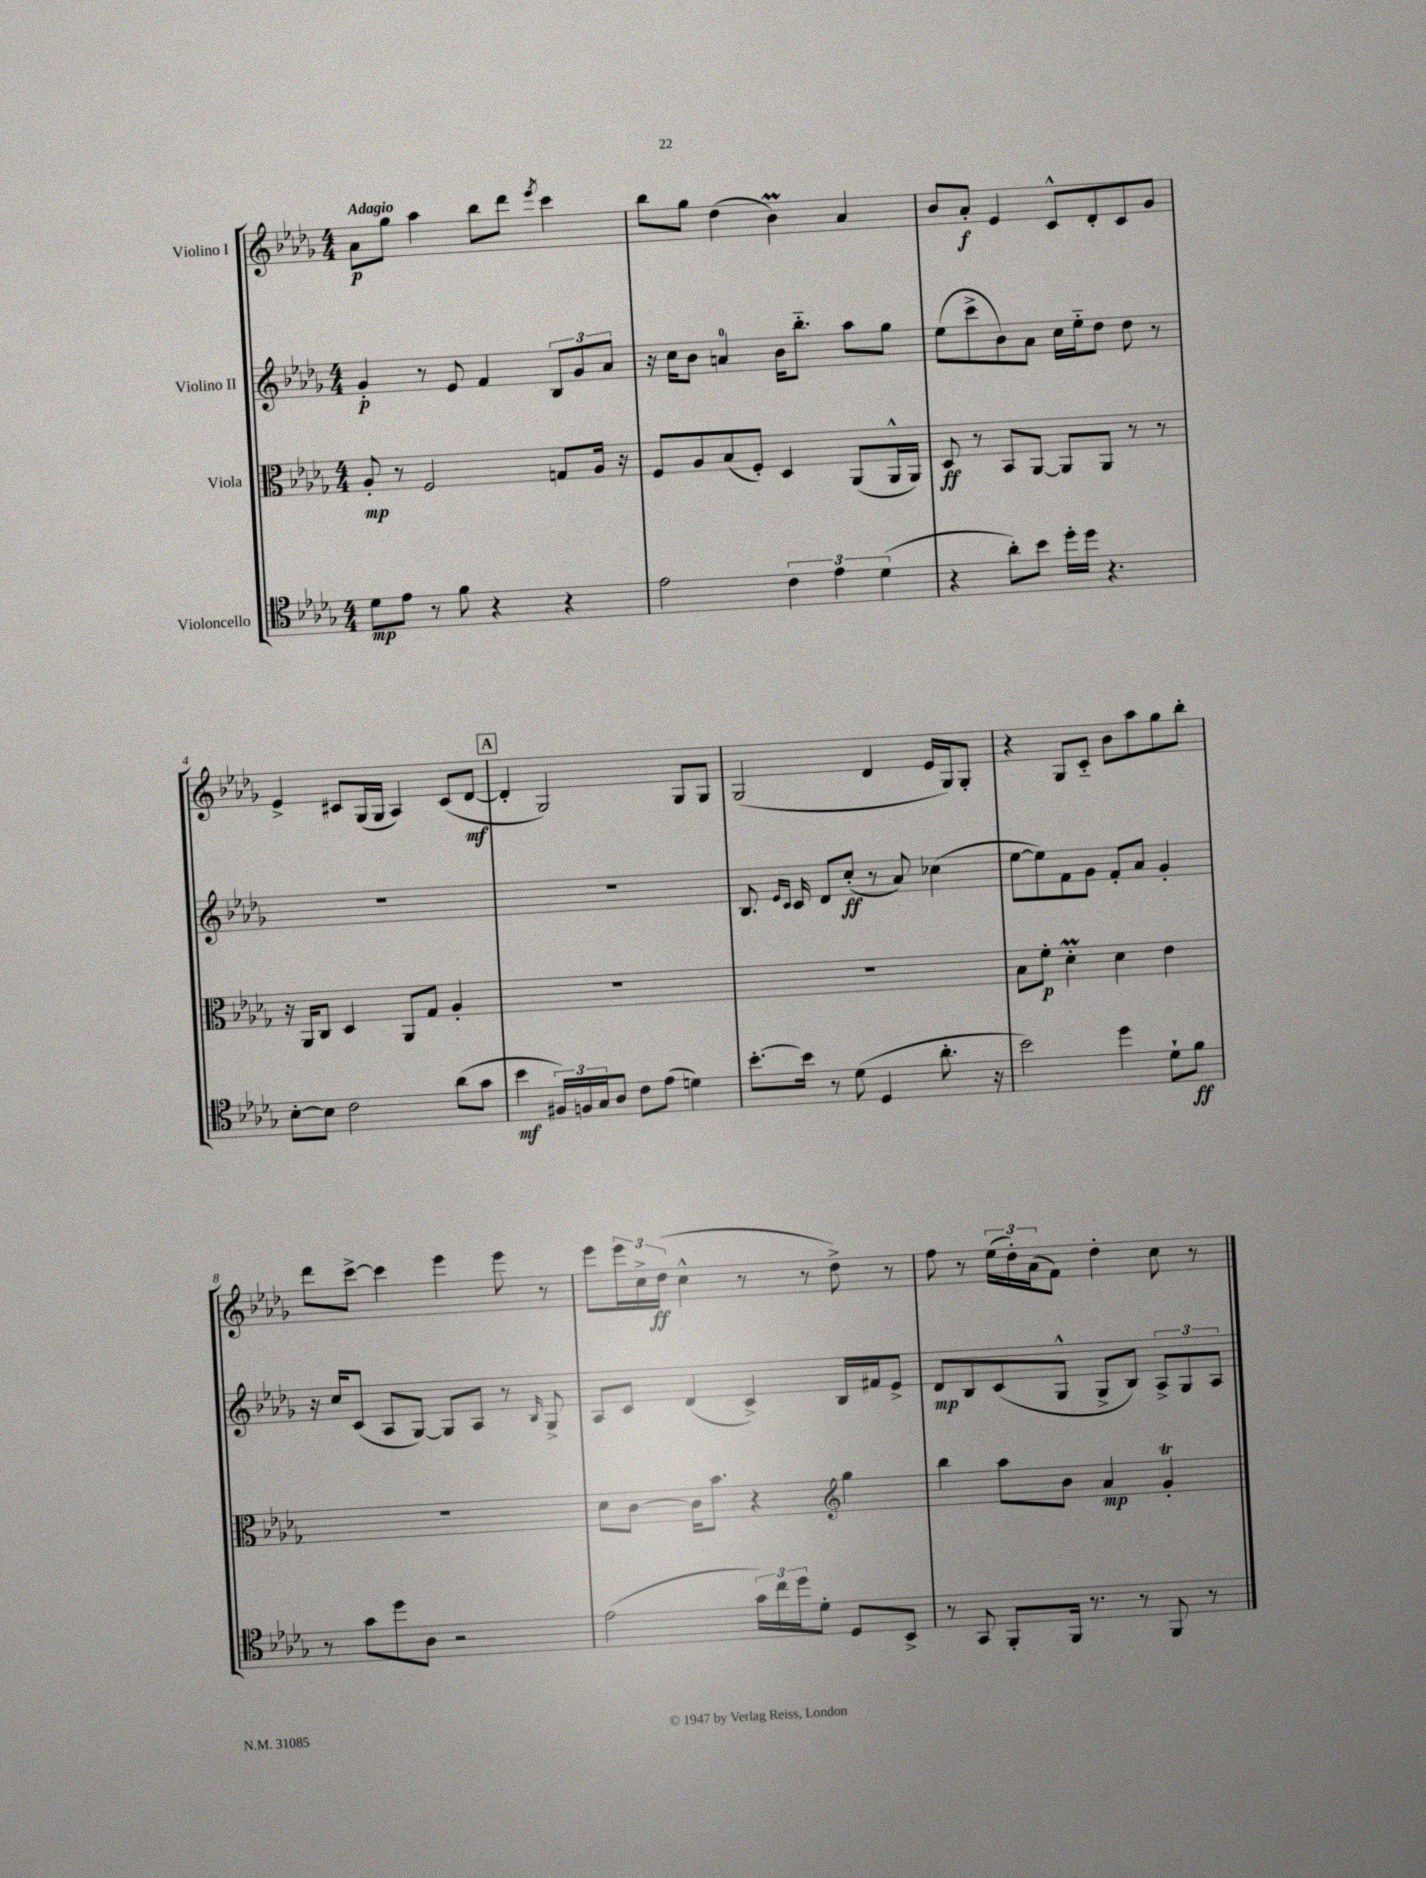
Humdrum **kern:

**kern	**dynam	**kern	**dynam	**kern	**dynam	**kern	**dynam
*part4	*part4	*part3	*part3	*part2	*part2	*part1	*part1
*staff4	*staff4	*staff3	*staff3	*staff2	*staff2	*staff1	*staff1
*I"Violoncello	*	*I"Viola	*	*I"Violino II	*	*I"Violino I	*
*clefC4	*	*clefC3	*	*clefG2	*	*clefG2	*
*k[b-e-a-d-g-]	*	*k[b-e-a-d-g-]	*	*k[b-e-a-d-g-]	*	*k[b-e-a-d-g-]	*
*M4/4	*	*M4/4	*	*M4/4	*	*M4/4	*
=1	=1	=1	=1	=1	=1	=1	=1
!	!	!	!	!	!	!LO:TX:a:B:t=Adagio	!
8d-\L	mp	8A-'/	mp	4g-'/	p	8a-\L	p
8e-\J	.	8r	.	.	.	8gg-\J	.
8r	.	2F/	.	8r	.	4aa-\	.
8f\	.	.	.	8e-/	.	.	.
4r	.	.	.	4f/	.	8bb-\L	.
.	.	.	.	.	.	8ddd-\J	.
.	.	.	.	.	.	8qeee-/	.
4r	.	8Gn/L	.	12B-/L	.	4ccc\	.
.	.	.	.	12g-/	.	.	.
.	.	16A-/Jk	.	.	.	.	.
.	.	.	.	12a-/J	.	.	.
.	.	16r	.	.	.	.	.
=2	=2	=2	=2	=2	=2	=2	=2
2e-\	.	8F/L	.	16r	.	8bb-\L	.
.	.	.	.	16cc\KL	.	.	.
.	.	8A-/	.	8b-\J	.	8gg-\J	.
.	.	(8B-/	.	4an/	.	(4dd-\	.
.	.	8F'/J)	.	.	.	.	.
6c\	.	4D-/	.	16b-\KL	.	4b-M\)	.
.	.	.	.	8.bb-\J	.	.	.
6e-\	.	.	.	.	.	.	.
.	.	(8AA-/L	.	8aa-\L	.	4a-/	.
(6d-\	.	.	.	.	.	.	.
.	.	16AA-^^/L	.	8gg-\J	.	.	.
.	.	16AA-/JJ)	.	.	.	.	.
=3	=3	=3	=3	=3	=3	=3	=3
4r	.	8D-/	ff	(8ee-\L	.	8b-/L	.
.	.	8r	.	8ccc^\	.	8a-'/J	f
8a-'\L)	.	8BB-/L	.	8b-\)	.	4e-/	.
8b-\J	.	[8AA-/J	.	8a-\J	.	.	.
16dd-'\LL	.	8AA-/L]	.	16cc\LL	.	8c^^/L	.
16dd-\JJ	.	.	.	16ee-\J	.	.	.
4.r	.	8AA-/J	.	8dd-\J	.	8d-'/	.
.	.	8r	.	8dd-\	.	8c/	.
.	.	8r	.	8r	.	8g-/J	.
!!LO:LB:g=z
=4	=4	=4	=4	=4	=4	=4	=4
[8B-'\L	.	16r	.	1r	.	4e-^/	.
.	.	16AA-/KL	.	.	.	.	.
8B-\J]	.	8C/J	.	.	.	.	.
2c\	.	4D-/	.	.	.	8c#X/L	.
.	.	.	.	.	.	(16G-/L	.
.	.	.	.	.	.	16G-/JJ	.
.	.	8AA-/L	.	.	.	4A-/)	.
.	.	8G-/J	.	.	.	.	.
(8a-\L	.	4A-'/	.	.	.	(8c#/L	.
8g-\J	.	.	.	.	.	[8d-/J	mf
!!LO:REH:place=s1:t=A
=5	=5	=5	=5	=5	=5	=5	=5
4b-\	mf	1r	.	1r	.	4d-'/]	.
24F#X/LL)	.	.	.	.	.	2G-/)	.
24Fn/	.	.	.	.	.	.	.
24G-/J	.	.	.	.	.	.	.
8A-/J	.	.	.	.	.	.	.
8c\L	.	.	.	.	.	.	.
(8e-\J	.	.	.	.	.	.	.
4dn\)	.	.	.	.	.	8G-/L	.
.	.	.	.	.	.	8G-/J	.
=6	=6	=6	=6	=6	=6	=6	=6
[8.b-'\L	.	1r	.	8.B-/	.	(2G-/	.
.	.	.	.	16qqe-/LL	.	.	.
.	.	.	.	16qqc/JJ	.	.	.
16b-\Jk]	.	.	.	16c/	.	.	.
8r	.	.	.	8d-/L	.	.	.
(8d-\	.	.	.	(8cc'/J	ff	.	.
4D-/	.	.	.	8r	.	4d-/	.
.	.	.	.	8a-/)	.	.	.
8.a-'\	.	.	.	(4cc-X\	.	16e-/LL	.
.	.	.	.	.	.	16G-/J)	.
.	.	.	.	.	.	8G-'/J	.
16r	.	.	.	.	.	.	.
=7	=7	=7	=7	=7	=7	=7	=7
2b-\)	.	8B-\L	.	[8ee-\L	.	4r	.
.	.	8f'\J	p	8ee-\])	.	.	.
.	.	4d-M'\	.	8f\	.	8G-/L	.
.	.	.	.	8g-\J	.	8c/J	.
4dd-\	.	4d-\	.	8f'/L	.	8b-\L	.
.	.	.	.	8a-/J	.	8aa-\	.
8d-`\L	.	4e-\	.	4g-'/	.	8gg-\	.
8f\J	ff	.	.	.	.	8bb-'\J	.
!!LO:LB:g=z
=8	=8	=8	=8	=8	=8	=8	=8
8r	.	1r	.	16r	.	8ddd-\L	.
.	.	.	.	16cc/KL	.	.	.
8g-\L	.	.	.	(8c/J	.	[8ccc^\J	.
8dd-\	.	.	.	8A-/L	.	4ccc\]	.
8A-\J	.	.	.	[8G-/J)	.	.	.
2r	.	.	.	8G-/L]	.	4eee-\	.
.	.	.	.	8A-/J	.	.	.
.	.	.	.	8r	.	8eee-\	.
.	.	.	.	16qqB-/	.	.	.
.	.	.	.	8G-^/	.	8r	.
=9	=9	=9	=9	=9	=9	=9	=9
(2e-\	.	8d-\L	.	8A-/L	.	8eee-\L	.
.	.	[8c\J	.	8c/J	.	24eee-\L	.
.	.	.	.	.	.	24cc^\	.
.	.	.	.	.	.	(24dd-\JJ	ff
.	.	16c\KL]	.	(4d-/	.	4cc^^\	.
.	.	8.b-\J	.	.	.	.	.
24g-\LL)	.	4r	.	4c^/)	.	8r	.
24cc\	.	.	.	.	.	.	.
24dd-\J	.	.	.	.	.	.	.
8d-'\J	.	.	.	.	.	8r	.
*	*	*clefG2	*	*	*	*	*
8D-/L	.	4gg-\	.	16B-/LL	.	8dd-^\)	.
.	.	.	.	16f#X/J	.	.	.
8BB-^/J	.	.	.	8e-^/J	.	8r	.
=10	=10	=10	=10	=10	=10	=10	=10
8r	.	4bb-\	.	8d-/L	mp	8ff\	.
8GG-/	.	.	.	8B-/	.	8r	.
8FF'/L	.	8aa-\L	.	(8c/	.	(24ee-\LL	.
.	.	.	.	.	.	24dd-'\)	.
.	.	.	.	.	.	(24a-\J	.
16FF/Jk	.	8b-\J	.	8G-^^/J	.	8f\J)	.
8.r	.	.	.	.	.	.	.
.	.	4a-/	mp	8G-^/L	.	4dd-'\	.
8r	.	.	.	8B-/J)	.	.	.
8FF/	.	4g-T'/	.	12A-^/L	.	8cc\	.
.	.	.	.	12G-/	.	.	.
8r	.	.	.	.	.	8r	.
.	.	.	.	12A-/J	.	.	.
==	==	==	==	==	==	==	==
*-	*-	*-	*-	*-	*-	*-	*-
